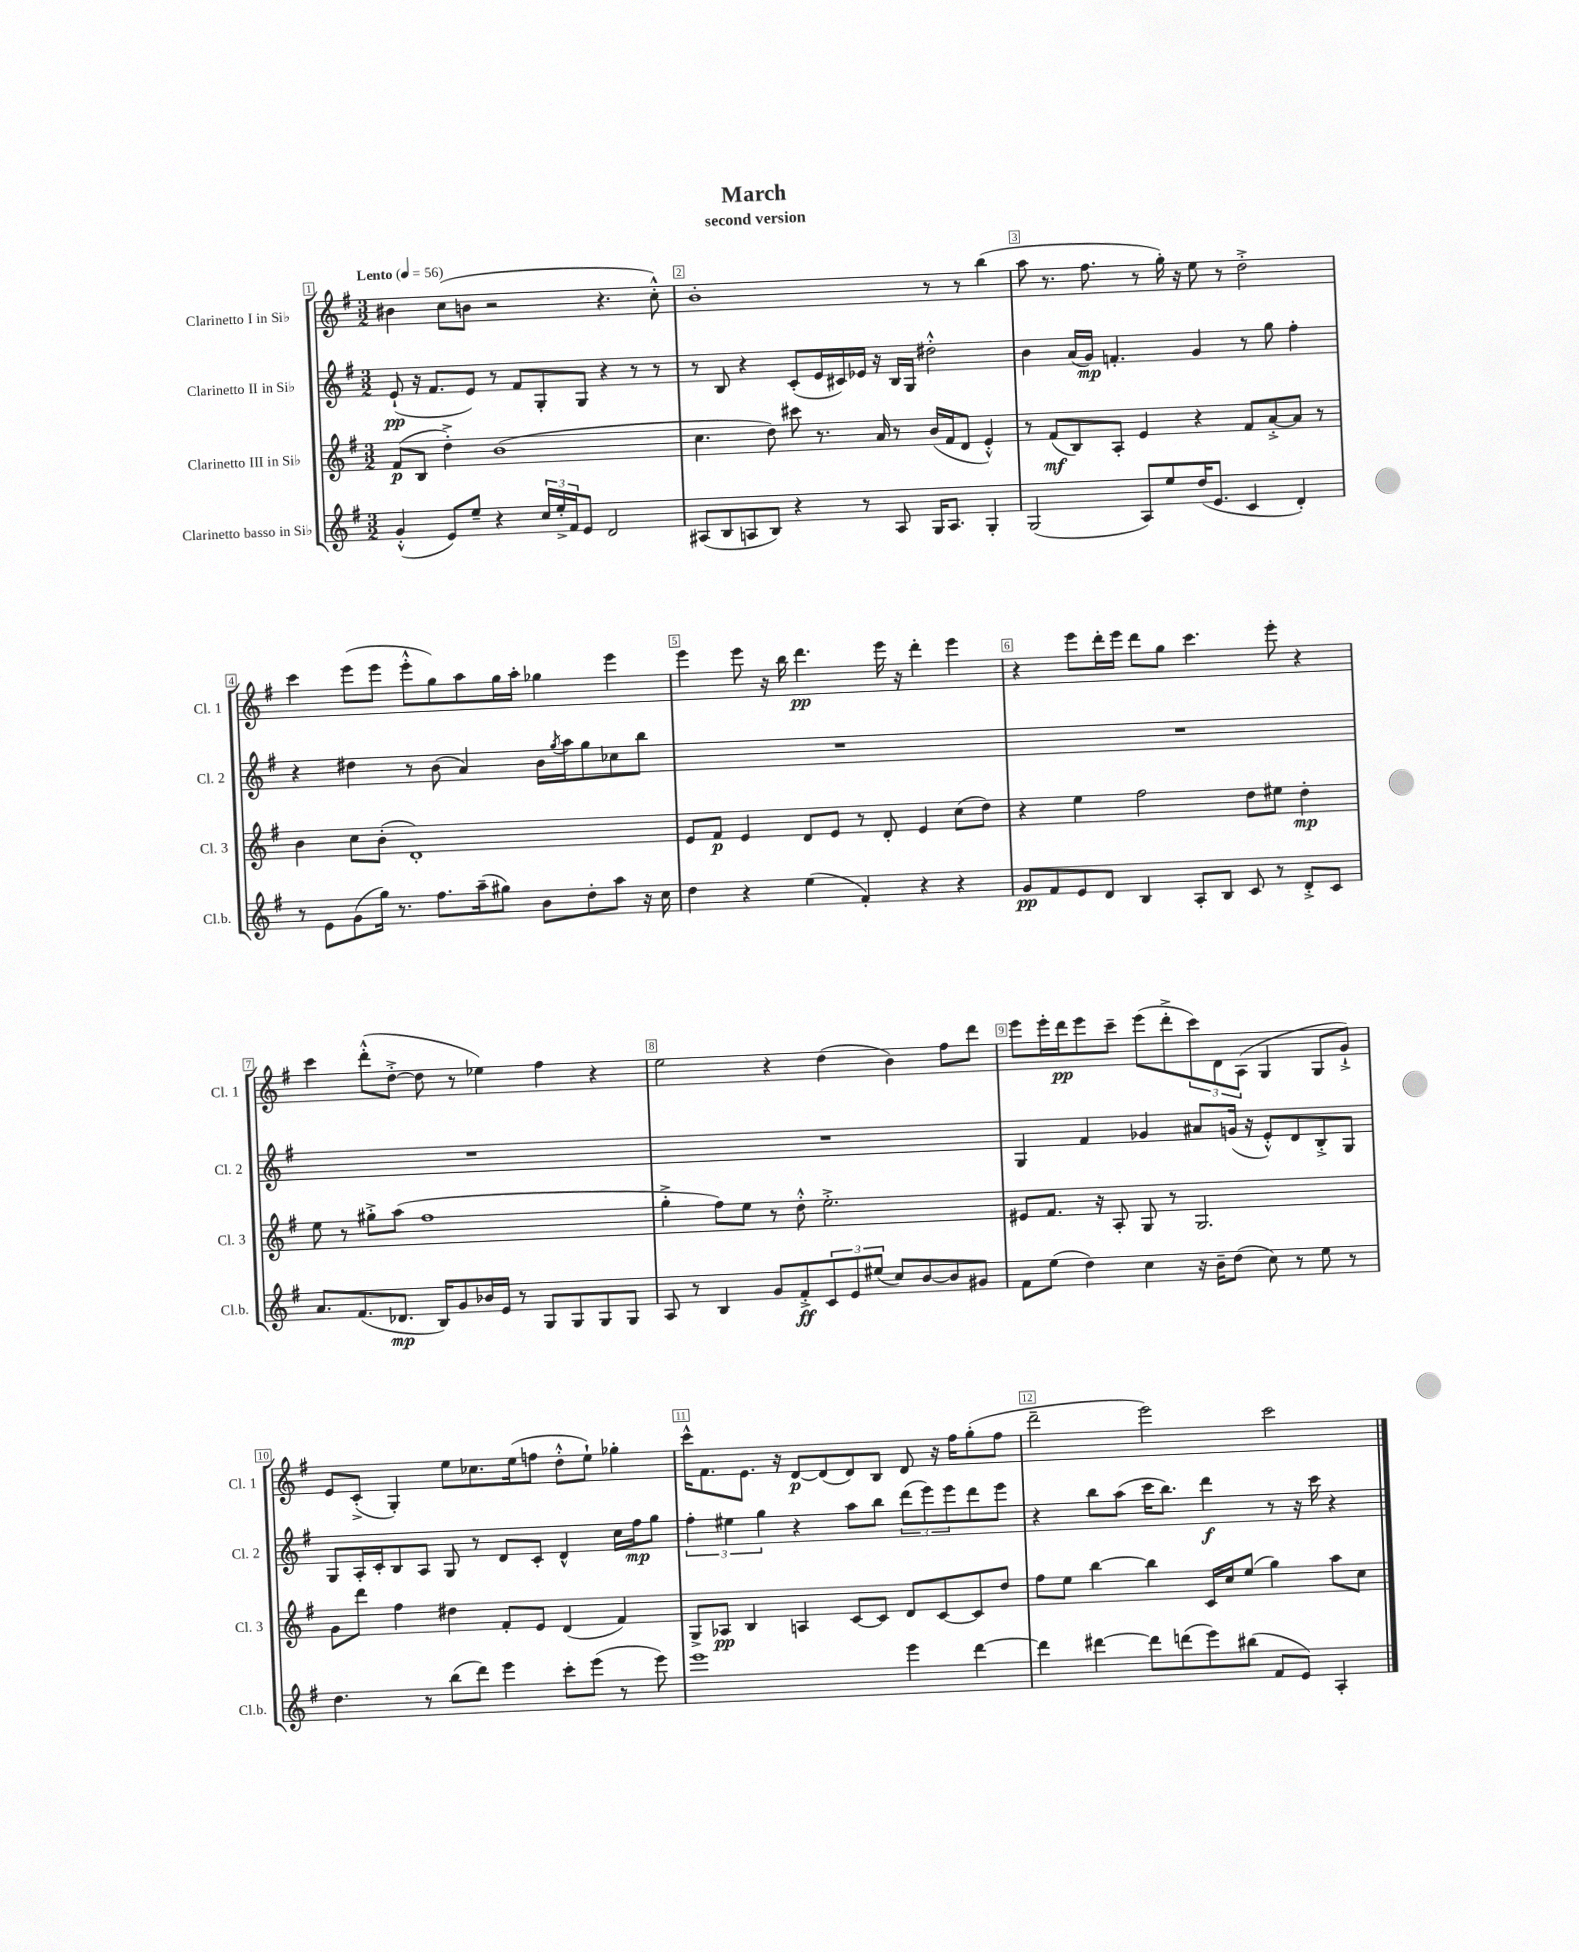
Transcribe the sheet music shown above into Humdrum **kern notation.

**kern	**kern	**kern	**kern
*staff4	*staff3	*staff2	*staff1
*clefG2	*clefG2	*clefG2	*clefG2
*k[f#]	*k[f#]	*k[f#]	*k[f#]
*M3/2	*M3/2	*M3/2	*M3/2
*MM56	*MM56	*MM56	*MM56
(4g'^^/	(8f#/L	(8e`/	4b#\
.	8B/J	16r	.
.	.	8.f#/L	.
8e/L)	4dd'^\)	.	(8cc\L
8ee~/J	.	8e/J)	8b\J
4r	(1b	8r	2r
.	.	8f#/L	.
24cc/LL	.	8G'/	.
24ee'^/	.	.	.
24f#/J	.	.	.
8e/J	.	8G/J	.
2d/	.	4r	4.r
.	.	8r	.
.	.	8r	8cc'^^\)
=	=	=	=
(8A#/L	4.cc\	8r	1b'
8B/	.	8B/	.
8A/	.	4r	.
8B/J)	8dd\)	.	.
4r	8ccc#\	(8c'/L	.
.	8.r	16e/L	.
.	.	16c#/)	.
8r	.	16e-/JJ	.
.	16a/	16r	.
8A/	8r	16B/LL	.
.	.	16G/JJ	.
16G/LK	(16b/LL	2dd#'^^\	8r
8.A/J	16f#/J	.	.
.	8d/J	.	8r
4G'/	4e'^^/)	.	(4bb\
=	=	=	=
(2G/	8r	4b\	8aa\
.	(8f#/L	.	8.r
.	8B/)	(16a/LL	.
.	.	16g/JJ)	8.ff#\
.	8A'/J	4.f'/	.
8A/L)	4e/	.	8r
8ee/	.	.	16gg'\)
.	.	.	16r
(16dd/K	4r	4g/	8ee\
8.e/J	.	.	.
.	.	.	8r
4c/	8f#/L	8r	2dd'^\
.	[8a'^/	8gg\	.
4d'/)	8a/]J	4ff#'\	.
.	8r	.	.
=	=	=	=
8r	4b\	4r	4ccc\
8e\L	.	.	.
(8g\	8cc\L	4dd#\	(8eee\L
16gg\Jk)	(8b'\J	.	8eee\J
8.r	.	.	.
.	1d')	8r	8eee'^^\L
8.ff#\L	.	(8b\	8gg\)
.	.	4a/)	8aa\
(16aa~\k	.	.	.
8gg#\J)	.	.	16gg\L
.	.	.	16aa'\JJ
8b\L	.	16b\LL	4gg-\
.	.	8qgg/	.
.	.	16aa\J	.
8dd'\	.	8gg\	.
8aa\J	.	8cc-\	4eee\
16r	.	8bb\J	.
16cc\	.	.	.
=	=	=	=
4dd\	8e/L	1.r	4eee\
.	8f#/J	.	.
4r	4e/	.	8eee\
.	.	.	16r
.	.	.	16bb\
(4ee\	8d/L	.	4.ddd\
.	8e/J	.	.
4f#'/)	8r	.	.
.	8d'/	.	16eee\
.	.	.	16r
4r	4e/	.	4ddd'\
4r	(8cc\L	.	4eee\
.	8dd\J)	.	.
=	=	=	=
8g/L	4r	1.r	4r
8f#/	.	.	.
8e/	4ee\	.	8eee\L
8d/J	.	.	16ddd'\L
.	.	.	16eee\JJ
4B/	2ff#\	.	8ddd\L
.	.	.	8gg\J
8A'/L	.	.	4.ccc\
8B/J	.	.	.
8c/	8dd\L	.	.
8r	8ee#\J	.	8eee'\
8d'^/L	4dd'\	.	4r
8c/J	.	.	.
=	=	=	=
8.a/L	8ee\	1.r	4ccc\
.	8r	.	.
(8.f#/	.	.	.
.	8gg#'^\L	.	(8ddd'^^\L
8.d-/J	(8aa\J	.	[8dd'^\J
.	1ff#	.	8dd\]
16B/LK)	.	.	.
8g/	.	.	8r
16b-/L	.	.	4ee-\)
16e/JJ	.	.	.
8r	.	.	.
8G/L	.	.	4ff#\
8G/	.	.	.
8G/	.	.	4r
8G/J	.	.	.
=	=	=	=
8A/	4gg'^\	1.r	2ee\
8r	.	.	.
4B/	8ff#\L)	.	.
.	8ee\J	.	.
8g/L	8r	.	4r
8f#'^/	8dd'^^\	.	.
12c/	2.ee'^\	.	(4dd\
12e/	.	.	.
(12ee#/J	.	.	.
8cc/L)	.	.	4b\)
[8b/	.	.	.
8b/]	.	.	8ff#\L
8g#/J	.	.	8ddd\J
=	=	=	=
8f#\L	8e#/L	4G/	8eee\L
(8ee\J	8.f#/J	.	16eee'\L
.	.	.	16ddd\J
4dd\)	.	4f#/	8eee\
.	16r	.	.
.	8A'/	.	8ccc~\J
4cc\	8G/	4g-/	(8eee\L
.	8r	.	8ddd'^\
16r	2.G/	8a#/L	12ccc\)
16b~\LK	.	.	.
.	.	.	12d\
(8dd\J	.	(16g/Jk	.
.	.	.	(12A\J
.	.	16r	.
8cc\)	.	8e'^^/L)	4G/
8r	.	8d/	.
8ee\	.	8B'^/	8G/L
8r	.	8G/J	8g`^/J)
=	=	=	=
4.dd\	8g\L	8G/L	8e/L
.	8ddd\J	16A'/L	(8c'^/J
.	.	16c'/J	.
.	4ff#\	8B/	4G'/)
8r	.	8A/J	.
(8bb\L	4dd#\	8G/	8ee\L
8ddd\J)	.	8r	8.cc-\
4eee\	8f#'/L	8d/L	.
.	.	.	(16ee\k
.	8e/J	8c'/J	8ff\J
8ccc'\L	(4d/	4d^^/	8dd'^^\L
(8eee\J	.	.	8ee`\J)
8r	4f#/)	16cc\LL	4gg-'\
.	.	16ff#\J	.
8eee\)	.	8gg\J	.
=	=	=	=
1eee	8G^/L	6ff#'\	16ccc^^\LK
.	.	.	8.f#\
.	8A-/J	.	.
.	.	6ee#\	.
.	4B/	.	8.e\J
.	.	6gg\	.
.	.	.	16r
.	4A/	4r	[8d/L
.	.	.	(8d/]
.	[8c/L	8aa\L	8d/)
.	8c/]J	8bb\J	8B/J
4eee\	8d/L	(12ddd\L	8d/
.	.	12eee\)	.
.	[8c/	.	16r
.	.	12eee\	.
.	.	.	16ff#\LK
[4ddd\	8c/]	8ddd\	(8gg'\
.	8dd/J	8eee\J	8ff#\J
=	=	=	=
4ddd\]	8ff#\L	4r	2ddd~\
.	8ee\J	.	.
[4ddd#\	[4bb\	8bb\L	.
.	.	(8aa\J	.
8ddd#\]L	4bb\]	16ccc\LK	2eee\)
.	.	8.bb\J)	.
(8ddd\	.	.	.
8eee\)	16c/LL	4ddd\	.
.	16cc/J	.	.
(8bb#\J	(8ee/J	.	.
8f#/L	4gg\)	8r	2ccc\
8e/J)	.	16r	.
.	.	16ccc\	.
4A'/	8aa\L	4r	.
.	8cc\J	.	.
==	==	==	==
*-	*-	*-	*-
